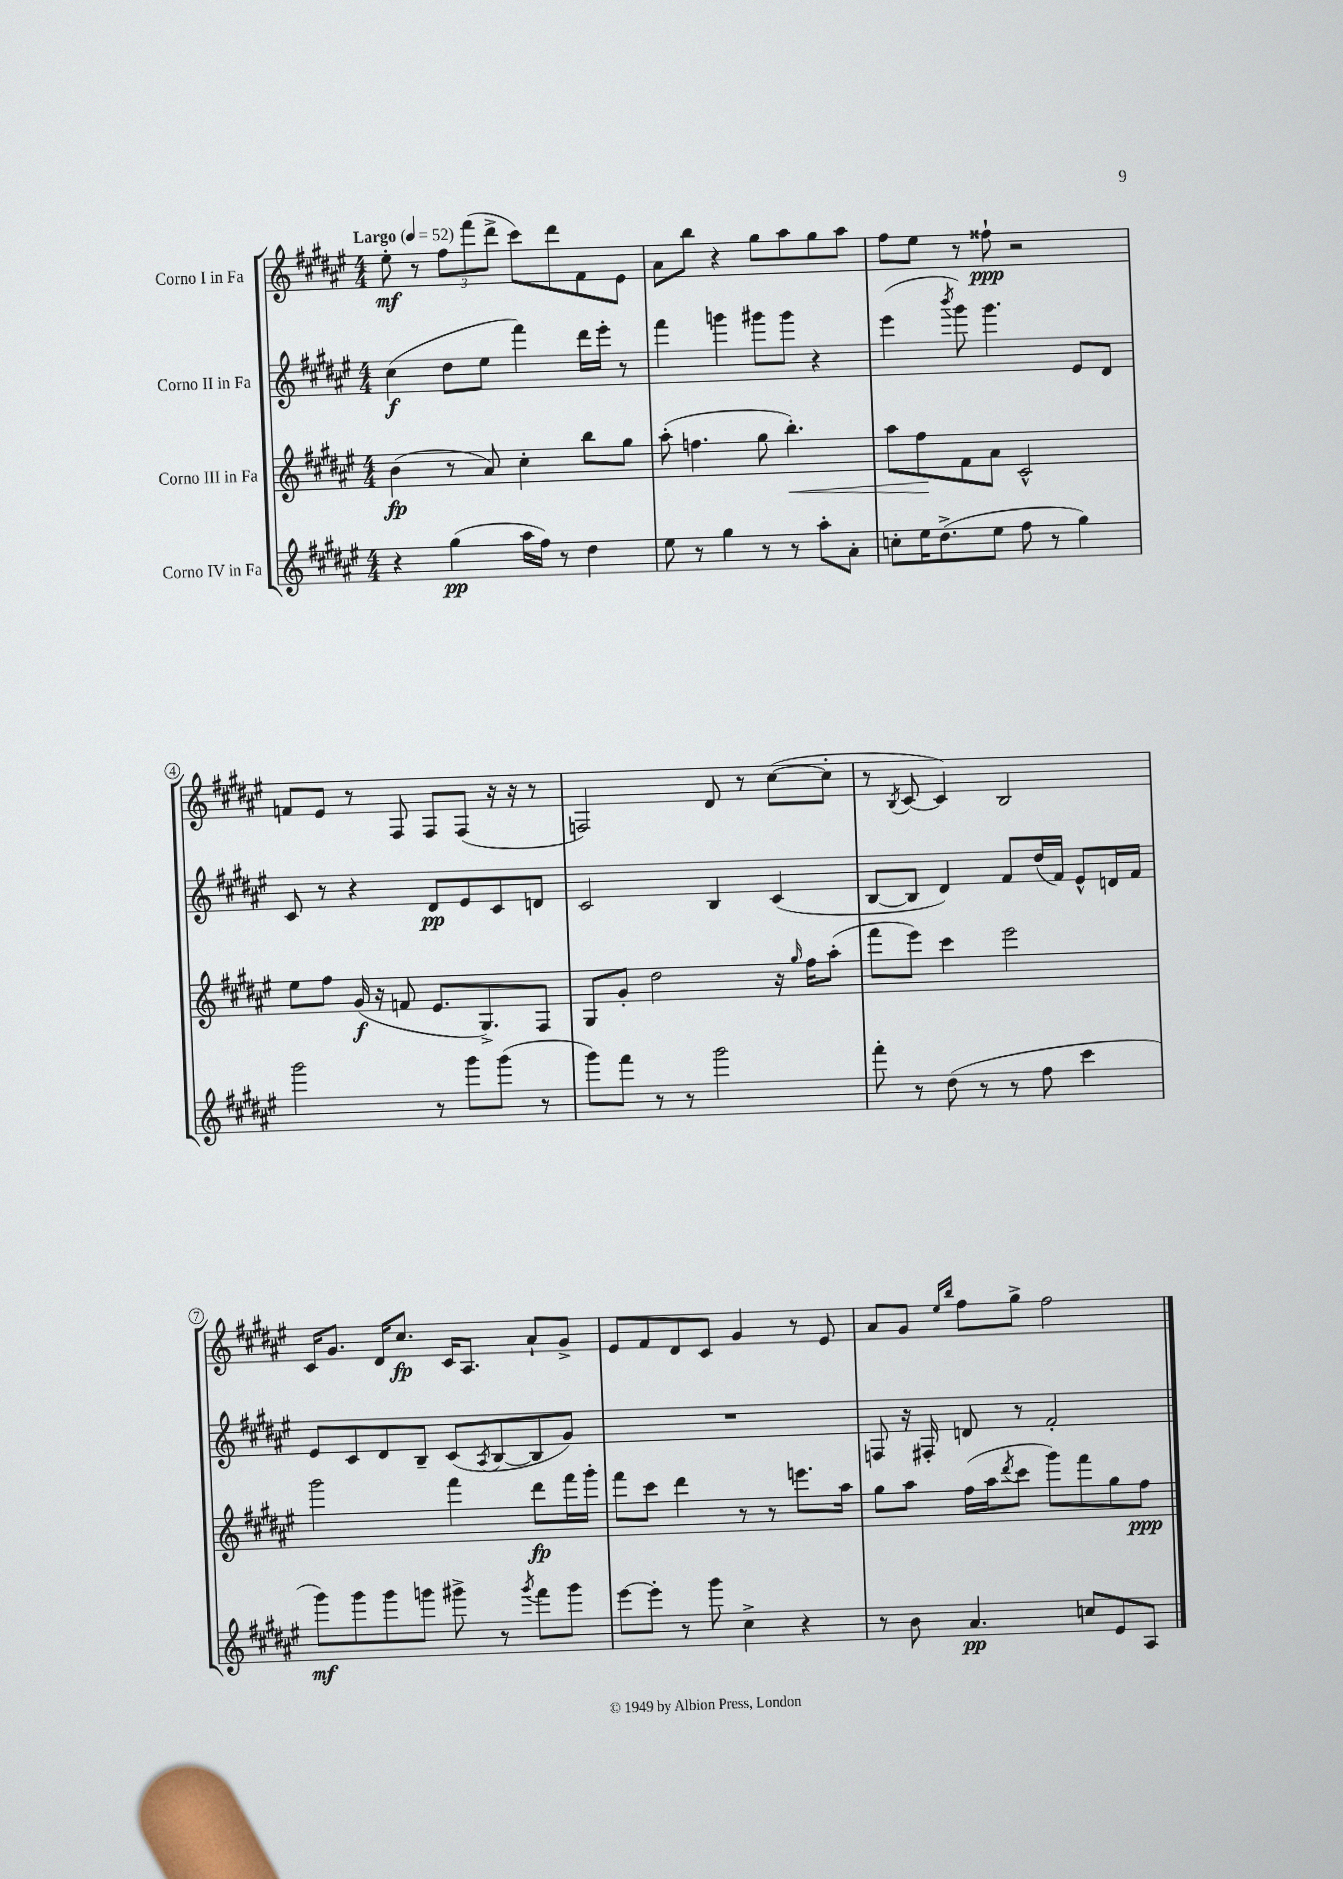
<<
\new StaffGroup <<
\new Staff = "s0" \with { instrumentName = "Corno I in Fa" } {
    \clef treble \key fis \major \numericTimeSignature \time 4/4 \tempo "Largo" 4 = 52
    eis''8-.\mf r8 \tuplet 3/2 { fis''8 fis'''8( dis'''8-> } cis'''8) dis'''8 fis'8 eis'8 |
    ais'8 b''8 r4 gis''8 ais''8 gis''8 ais''8 |
    fis''8 eis''8 r8 fisis''8-!\ppp r2 |
    f'8 eis'8 r8 fis8 fis8 fis8( r16 r16 r8 |
    f2) dis'8 r8 cis''8~( cis''8-. |
    r8 \acciaccatura { b8 } cis'8~ cis'4) b2 |
    cis'16 gis'8. dis'16 cis''8.\fp cis'16 ais8. ais'8-! gis'8-> |
    eis'8 fis'8 dis'8 cis'8 gis'4 r8 eis'8 |
    ais'8 gis'8 \grace { eis''16 b''16 } fis''8 gis''8-> fis''2 \bar "|." |
}
\new Staff = "s1" \with { instrumentName = "Corno II in Fa" } {
    \clef treble \key fis \major \numericTimeSignature \time 4/4
    cis''4\f( dis''8 eis''8 fis'''4) dis'''16 eis'''16-. r8 |
    fis'''4 g'''4 gis'''8 gis'''8 r4 |
    eis'''4( \acciaccatura { b'''8 } gis'''8) gis'''4. eis'8 dis'8 |
    cis'8 r8 r4 dis'8\pp eis'8 cis'8 d'8 |
    cis'2 b4 cis'4( |
    b8~ b8 dis'4) fis'8 dis''16( fis'16) eis'8-^ d'16 fis'16 |
    eis'8 cis'8 dis'8 b8-- cis'8( \acciaccatura { ais8 } b8~ b8 gis'8) |
    R1 |
    f8 r16 fis16-. d'8 r8 fis'2-. \bar "|." |
}
\new Staff = "s2" \with { instrumentName = "Corno III in Fa" } {
    \clef treble \key fis \major \numericTimeSignature \time 4/4
    b'4\fp( r8 ais'8) cis''4-. b''8 gis''8 |
    ais''8-.( f''4. gis''8 b''4.-.\<) |
    ais''8 fis''8\! fis'8 ais'8 cis'2-^ |
    eis''8 fis''8 gis'16\f( r16 f'8 eis'8. gis8.->) fis8 |
    gis8 gis'8-. dis''2 r16 \grace { gis''16 } fis''16 ais''8-.( |
    fis'''8 eis'''8) cis'''4 eis'''2 |
    gis'''2 fis'''4 dis'''8\fp fis'''16 gis'''16-. |
    fis'''8 cis'''8 dis'''4 r8 r8 e'''8. ais''16 |
    gis''8 ais''8 fis''16( ais''16 \acciaccatura { dis'''8 } cis'''8 gis'''8) fis'''8 gis''8 fis''8\ppp \bar "|." |
}
\new Staff = "s3" \with { instrumentName = "Corno IV in Fa" } {
    \clef treble \key fis \major \numericTimeSignature \time 4/4
    r4 gis''4\pp( ais''16 fis''16) r8 dis''4 |
    eis''8 r8 gis''4 r8 r8 ais''8-. ais'8-. |
    c''8-. eis''16 dis''8.->( eis''8 fis''8 r8 gis''4) |
    gis'''2 r8 gis'''8 gis'''8( r8 |
    gis'''8) fis'''8 r8 r8 gis'''2 |
    fis'''8-. r8 dis''8( r8 r8 fis''8 cis'''4 |
    gis'''8\mf) gis'''8 gis'''8 g'''8 gis'''8-> r8 \acciaccatura { gis'''8 } fis'''8 gis'''8 |
    eis'''8~ eis'''8-. r8 gis'''8 cis''4-> r4 |
    r8 b'8 ais'4.\pp c''8 eis'8 ais8 \bar "|." |
}
>>
>>
\layout { \context { \Score \override BarNumber.stencil = #(make-stencil-circler 0.1 0.3 ly:text-interface::print) } }
